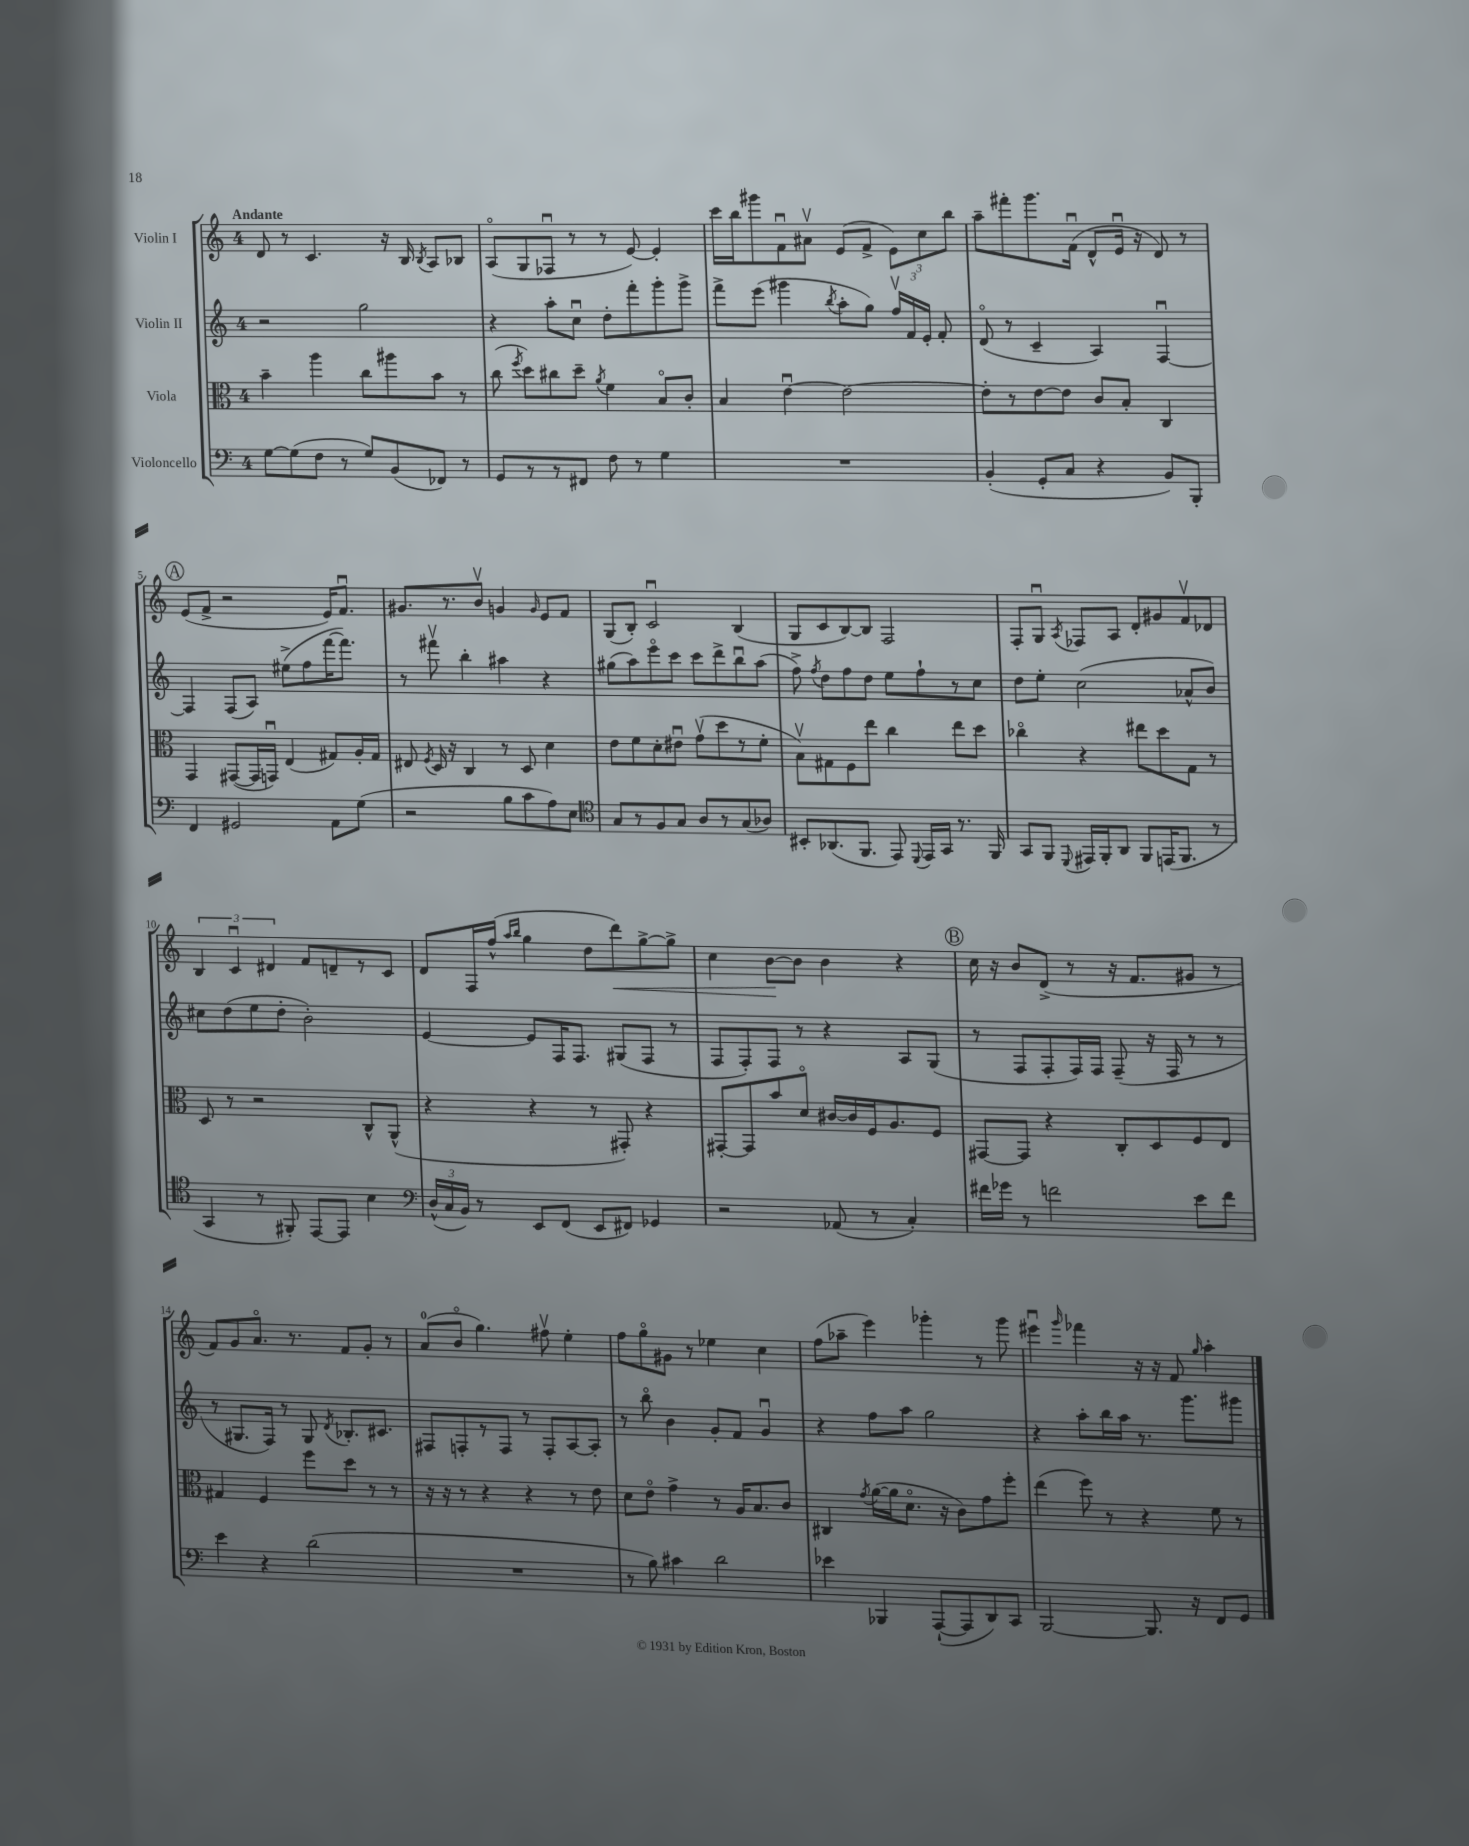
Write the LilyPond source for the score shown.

<<
\new StaffGroup <<
\new Staff = "s0" \with { instrumentName = "Violin I" } {
    \clef treble \key c \major \once \override Staff.TimeSignature.style = #'single-digit \time 4/4 \tempo "Andante"
    \autoBeamOff d'8 r8 c'4. r16 b16 \acciaccatura { b8 } a8[ bes8] |
    a8[\flageolet( g8 fes8]\downbow r8 r8 e'8~) e'4-. |
    c'''16[ b''16 gis'''8 f'8\downbow ais'8]\upbow e'8[( f'8]-> \tuplet 3/2 { e'8[) c''8 b''8] } |
    a''8[-- fis'''8-. g'''8. f'16]\downbow( d'8[-^ e'16]\downbow r16 d'8) r8 |
    \mark \markup { \circle "A" } e'8[( f'8]-> r2 e'16[) f'8.]\downbow |
    gis'8.[ r8. b'8]\upbow g'4 \grace { g'16 } e'8[ f'8] |
    g8[( b8]-.) c'2\downbow b4( |
    g8[ c'8 b8~) b8] f2 |
    f8[-. g8]\downbow \acciaccatura { a8 } fes8[ a8] d'8[-. gis'8 f'8\upbow des'8] |
    \tuplet 3/2 { b4 c'4\downbow dis'4 } f'8[ d'8-- r8 c'8] |
    d'8[ f16 f''16]-^( \grace { a''16[ b''16] } g''4 d''8[ d'''8\<) g''8~-> g''8]-> |
    c''4 b'8[~\! b'8] b'4 r4 |
    \mark \markup { \circle "B" } c''16 r16 b'8[ d'8]->( r8 r16 f'8.[ gis'8] r8 |
    f'8[) g'8 a'8.]\flageolet r8. f'8[ g'8]-. r8 |
    a'8[-0( b'8]\flageolet g''4.) fis''8\upbow e''4-. |
    f''8[ g''8\flageolet gis'8] r8 ees''4 c''4 |
    f''8[( aes''8]-- e'''4) ges'''4-. r8 ges'''8 |
    eis'''4\downbow \grace { g'''16 } fes'''4 r16 r16 f'8 \grace { g''16 } a''4-. \bar "|." |
}
\new Staff = "s1" \with { instrumentName = "Violin II" } {
    \clef treble \key c \major \once \override Staff.TimeSignature.style = #'single-digit \time 4/4
    \autoBeamOff r2 g''2 |
    r4 a''8[-. c''8]\downbow d''8[-. f'''8-. g'''8-. g'''8]-> |
    f'''8[-> e'''8]( gis'''4 \acciaccatura { b''8 } a''8[-. g''8]) \tuplet 3/2 { f''16[\upbow f'16 e'16]-. } f'8-. |
    d'8\flageolet( r8 c'4-- a4) f4~\downbow |
    \mark \markup { \circle "A" } f4 f8[( a8]) eis''8[->( f''8 f'''16~ f'''8.]) |
    r8 fis'''8\upbow b''4-. ais''4 r4 |
    gis''8[( a''8) e'''8\flageolet c'''8] c'''8[ d'''8-> b''8\downbow a''8]( |
    f''8->) \acciaccatura { f''8 } d''8[ f''8 d''8] e''8[ f''8-! r8 c''8] |
    d''8[ e''8]-. c''2( aes'8[-^ b'8]) |
    cis''8[ d''8( e''8 d''8]-. b'2-.) |
    e'4~ e'8[ f16 f8.] gis8[( f8] r8 |
    f8[ f8-.) f8] r8 r4 a8[ g8]( |
    \mark \markup { \circle "B" } r8 f8[ f8-. f16) f16] f8--( r16 f16 r8 r8 |
    r8 gis8.[ f16]) r8 gis8 \acciaccatura { d'8 } bes8.[-. cis'8.] |
    fis8[ f8-. r8 f8] r8 f8[-. a8~ a8]-. |
    r8 b''8\flageolet b'4 g'8[-. f'8] g'4\downbow |
    r4 f''8[ a''8] g''2 |
    r4 a''8[-. b''16 a''16] r8. g'''8.[ gis'''8] \bar "|." |
}
\new Staff = "s2" \with { instrumentName = "Viola" } {
    \clef alto \key c \major \once \override Staff.TimeSignature.style = #'single-digit \time 4/4
    \autoBeamOff b'4-- a''4 c''8[ ais''8 b'8] r8 |
    c''8( \acciaccatura { f''8 } d''8[) cis''8 d''8]-- \acciaccatura { a'8 } f'4 b8[\flageolet c'8]-. |
    b4 e'4~\downbow e'2~ |
    e'8[-. r8 e'8~ e'8] c'8[ b8]-. c4 |
    \mark \markup { \circle "A" } g,4 gis,8[~( gis,16 g,16]\downbow) e4( gis8[) a16-. gis16] |
    eis8 \acciaccatura { f8 } d16 r16 c4 r8 d8 d'4 |
    e'8[ f'8 d'8-. eis'8]\downbow g'8[\upbow( d''8 r8 f'8]-. |
    b8[\upbow) gis8 f8 e''8] c''4 e''8[ d''8] |
    ces''4\flageolet r4 eis''8[ d''8 g8] r8 |
    d8 r8 r2 c8[-^ a,8]-^( |
    r4 r4 r8 gis,8-.) r4 |
    gis,8[~-. gis,8 b'8 d'8]\flageolet cis'16[~ cis'16 f16 a8. f8] |
    \mark \markup { \circle "B" } gis,8[~ gis,8] r4 c8[-. d8 f8 e8] |
    gis4 f4 f''8[ d''8] r8 r8 |
    r16 r16 r8 r4 r4 r8 e'8 |
    d'8[ e'8]\flageolet g'4-> r8 a16[ b8. c'8] |
    cis4 \acciaccatura { g'8 } a'16[~( a'16 d'8.]\flageolet r16 c'8[) g'8 f''8]-. |
    e''4( f''8) r8 r4 f'8 r8 \bar "|." |
}
\new Staff = "s3" \with { instrumentName = "Violoncello" } {
    \clef bass \key c \major \once \override Staff.TimeSignature.style = #'single-digit \time 4/4
    \autoBeamOff g8[~ g8( f8] r8 g8[) b,8( fes,8]) r8 |
    g,8[ r8 r8 fis,8] f8 r8 g4 |
    R1 |
    b,4-.( g,8[-. c8] r4 b,8[) b,,8]-. |
    \mark \markup { \circle "A" } f,4 gis,2 a,8[ g8]( |
    r2 b8[ c'8 a8) e8] |
    \clef tenor g8[ r8 f8 g8] a8[ r8 g8( aes8]) |
    bis,8[-. aes,8.( f,8.] e,8) \appoggiatura { d,8 } e,16[ g,16] r8. f,16 |
    g,8[ f,8] \appoggiatura { d,8 } eis,16[ f,16-. a,8] f,8[ e,16( f,8.] r8 |
    g,4 r8 fis,8-.) e,8[~ e,8] b4 |
    \clef bass \tuplet 3/2 { d16[-^( c16 b,16]) } r8 e,8[ f,8]( e,8[ fis,8]) ges,4 |
    r2 aes,8( r8 c4-.) |
    \mark \markup { \circle "B" } fis'16[ ges'16] r8 f'2 e'8[ f'8] |
    e'4 r4 d'2( |
    R1 |
    r8 b8) cis'4 d'2 |
    ees'4 bes,,4 a,,8[~-!( a,,8 d,8) c,8] |
    b,,2~ b,,8. r16 f,8[ g,8] \bar "|." |
}
>>
>>
